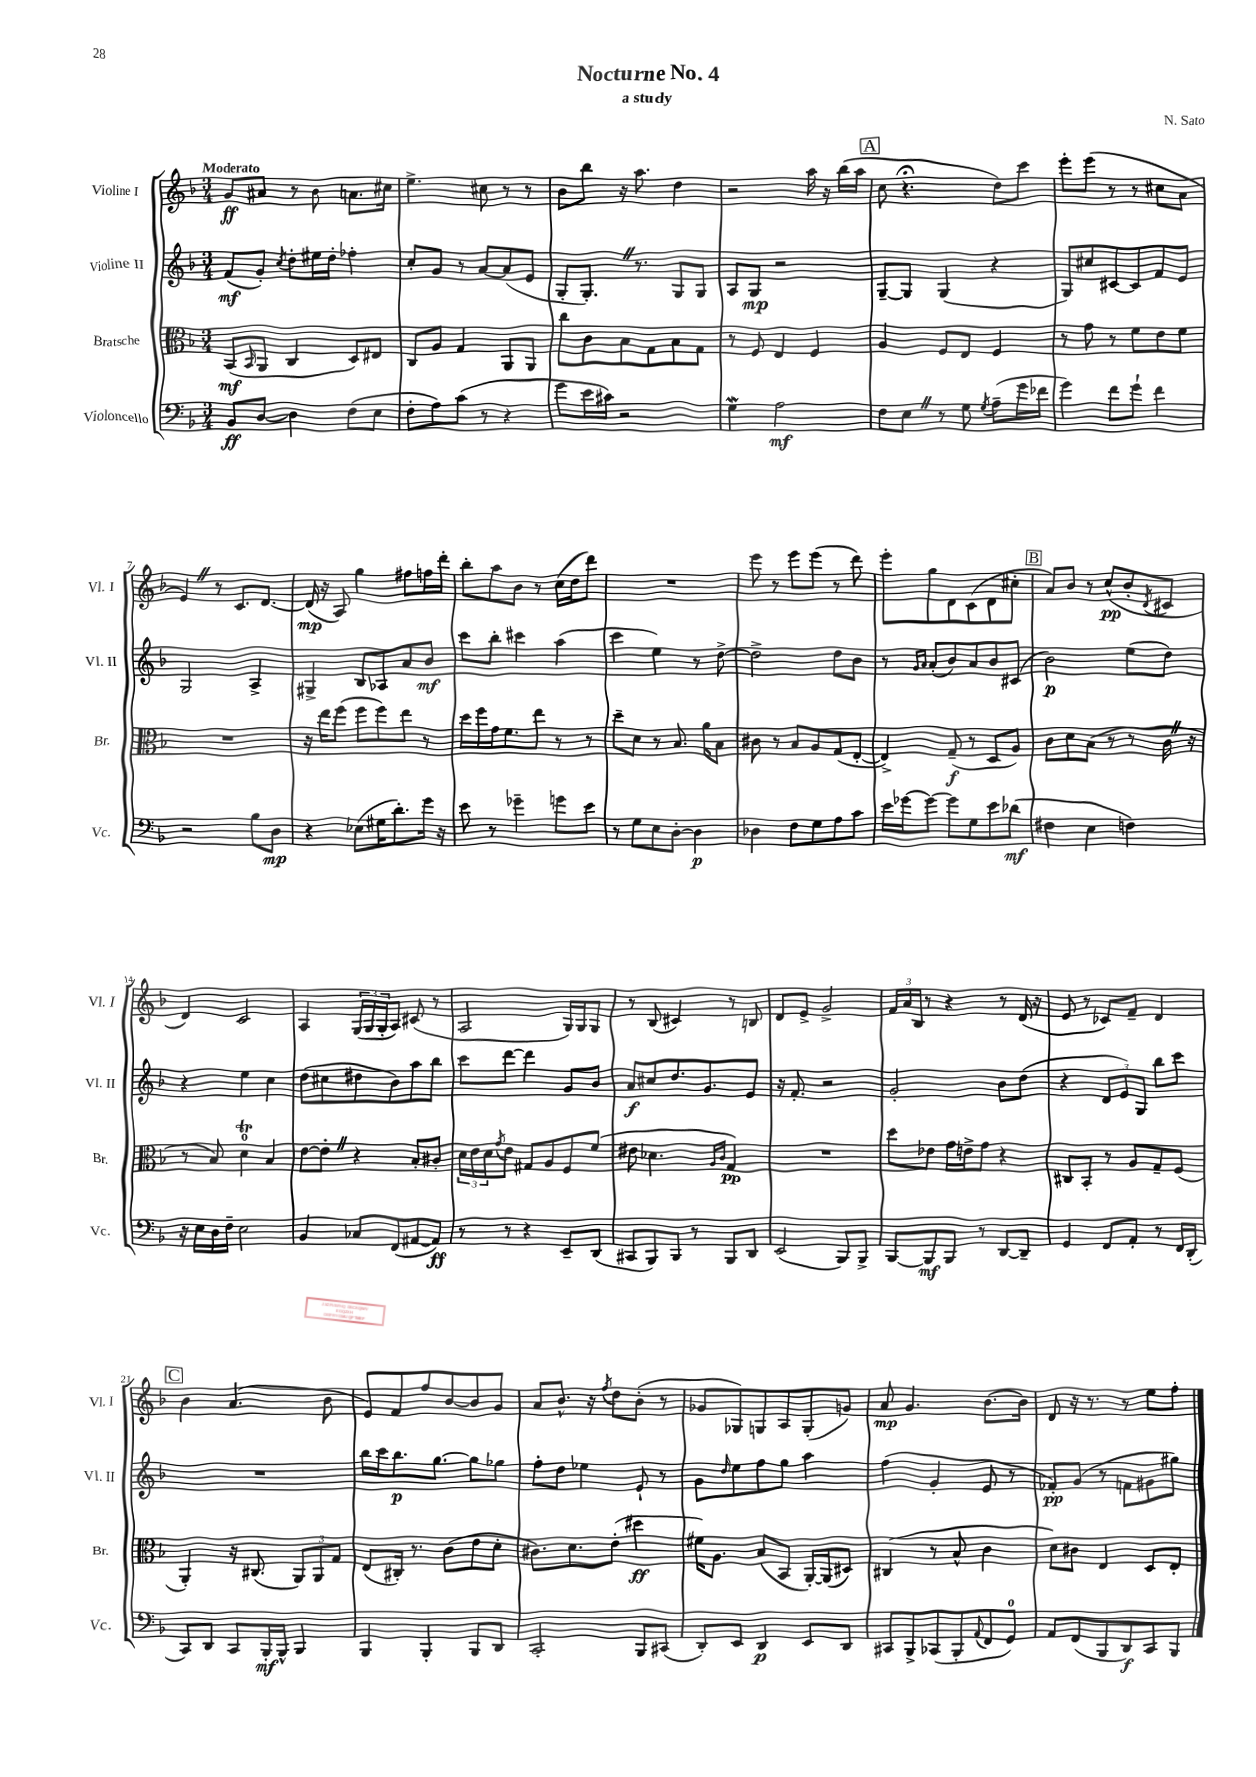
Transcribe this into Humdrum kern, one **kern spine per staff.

**kern	**dynam	**kern	**dynam	**kern	**dynam	**kern	**dynam
*part4	*part4	*part3	*part3	*part2	*part2	*part1	*part1
*staff4	*staff4	*staff3	*staff3	*staff2	*staff2	*staff1	*staff1
*I"Violoncello	*	*I"Bratsche	*	*I"Violine II	*	*I"Violine I	*
*I'Vc.	*	*I'Br.	*	*I'Vl. II	*	*I'Vl. I	*
*clefF4	*	*clefC3	*	*clefG2	*	*clefG2	*
*k[b-]	*	*k[b-]	*	*k[b-]	*	*k[b-]	*
*M3/4	*	*M3/4	*	*M3/4	*	*M3/4	*
=1	=1	=1	=1	=1	=1	=1	=1
!	!	!	!	!	!	!LO:TX:a:B:t=Moderato	!
8BB-/L	ff	(8BB-/L	mf	(8f/L	mf	8g/L	ff
.	.	16qqBB-/	.	.	.	.	.
[8D/J	.	8AA/J	.	8g'/J)	.	8a#X/J	.
.	.	.	.	8qcc/	.	.	.
4D\]	.	4C/	.	8dd'\L	.	8r	.
.	.	.	.	16ee#X\L	.	8b-\	.
.	.	.	.	16dd'\JJ	.	.	.
(8F\L	.	8D/L)	.	4ff-X'\	.	8.an\L	.
8E\J	.	8E#X/J	.	.	.	.	.
.	.	.	.	.	.	16cc#X\Jk	.
=2	=2	=2	=2	=2	=2	=2	=2
8F'\L	.	8C/L	.	8cc'/L	.	4.ee^\	.
8A\)	.	8A/J	.	8g/J	.	.	.
(8c\J	.	4G/	.	8r	.	.	.
8r	.	.	.	[8a/L	.	8cc#X\	.
4r	.	8AA/L	.	(8a/]	.	8r	.
.	.	8AA/J	.	8e/J	.	8r	.
=3	=3	=3	=3	=3	=3	=3	=3
8g\L	.	8cc\L	.	8G'/L	.	8b-\L	.
16e\L	.	8c\	.	8.G'Z/J)	.	8bb-\J	.
16c#X\JJ)	.	.	.	.	.	.	.
2r	.	8B-\	.	.	.	16r	.
.	.	.	.	8.r	.	8.aa\	.
.	.	8G\	.	.	.	.	.
.	.	8B-\	.	8G/L	.	4dd\	.
.	.	8G\J	.	8G/J	.	.	.
=4	=4	=4	=4	=4	=4	=4	=4
4GW\	.	8r	.	8A/L	.	2r	.
.	.	8F/	.	8G/J	mp	.	.
2A\	mf	4E/	.	2r	.	.	.
.	.	4F/	.	.	.	16aa\	.
.	.	.	.	.	.	16r	.
.	.	.	.	.	.	(16bb-\LL	.
.	.	.	.	.	.	16aa\JJ	.
!!LO:REH:place=s1:t=A
=5	=5	=5	=5	=5	=5	=5	=5
8F\L	.	4A/	.	[8G~/L	.	8cc\	.
8EZ\J	.	.	.	8G/J]	.	4.r;<	.
8r	.	8F/L	.	(4G/	.	.	.
8G\	.	8E/J	.	.	.	.	.
8qG/	.	.	.	.	.	.	.
(8A~\L	.	4F/	.	4r	.	8dd\L)	.
16g\L	.	.	.	.	.	8ccc\J	.
16f-X\JJ	.	.	.	.	.	.	.
=6	=6	=6	=6	=6	=6	=6	=6
4g\)	.	8r	.	8G/L)	.	8eee'\L	.
.	.	8g\	.	8cc#X/	.	(8eee\J	.
8f\L	.	8r	.	[8c#X/	.	8r	.
8g`\J	.	8f\L	.	8c#/]	.	8r	.
4f\	.	8e\	.	8f/	.	8cc#X\L	.
.	.	8f\J	.	8e/J	.	8a\J	.
!!LO:LB:g=z
=7	=7	=7	=7	=7	=7	=7	=7
2r	.	2.r	.	2G/	.	4eZ/)	.
.	.	.	.	.	.	8r	.
.	.	.	.	.	.	8.c/L	.
8B-\L	.	.	.	4A^/	.	.	.
.	.	.	.	.	.	[8.d/J	.
8D\J	mp	.	.	.	.	.	.
=8	=8	=8	=8	=8	=8	=8	=8
4r	.	16r	.	4G#X^/	.	(16d/]	mp
.	.	16ee\KL	.	.	.	16r	.
.	.	(8ff\J	.	.	.	8A/)	.
(8E-X\L	.	8ff\L	.	8B-/L	.	4gg\	.
16G#X\K	.	8ff\)	.	8A-X/	.	.	.
8.d'\)	.	.	.	.	.	.	.
.	.	8ee\J	.	8a/	.	8ff#X\L	.
16g\Jk	.	8r	.	8b-/J	mf	16ffn\L	.
16r	.	.	.	.	.	16ddd'\JJ	.
=9	=9	=9	=9	=9	=9	=9	=9
8e\	.	16dd\LL	.	8ccc\L	.	8bb-'\L	.
.	.	16ff\	.	.	.	.	.
8r	.	16g\J	.	8bb-'\J	.	8aa\	.
.	.	8.f\	.	.	.	.	.
4g-X~\	.	.	.	4ccc#X\	.	8b-\J	.
.	.	8ee\J	.	.	.	8r	.
8gn\L	.	8r	.	(4aa\	.	(16cc\LL	.
.	.	.	.	.	.	16dd\J	.
8e\J	.	8r	.	.	.	8ddd\J)	.
=10	=10	=10	=10	=10	=10	=10	=10
8r	.	8dd~\L	.	4ccc\	.	2.r	.
8G\L	.	8d\J	.	.	.	.	.
8E\	.	8r	.	4ee\)	.	.	.
[8D'\J	.	8.B-/	.	.	.	.	.
4D\]	p	.	.	8r	.	.	.
.	.	16a\KL	.	.	.	.	.
.	.	8B-\J	.	[8dd^\	.	.	.
=11	=11	=11	=11	=11	=11	=11	=11
4D-X\	.	8c#X\	.	2dd^\]	.	8eee\	.
.	.	8r	.	.	.	8r	.
8F\L	.	8B-/L	.	.	.	8eee\L	.
8G\	.	8A/	.	.	.	(8eee\J	.
8A\	.	(8G/	.	8dd\L	.	8r	.
8c\J	.	[8E'/J	.	8b-\J	.	8ddd\)	.
=12	=12	=12	=12	=12	=12	=12	=12
16e\LL	.	4E^/])	.	8r	.	8eee'\L	.
[16g-X\J	.	.	.	.	.	.	.
.	.	.	.	16qqg/LL	.	.	.
.	.	.	.	16qqa/JJ	.	.	.
8g-\J_	.	.	.	(8a'/L	.	8gg\	.
8g-\L]	.	(8G~/	f	8b-/)	.	8d\	.
8G\	.	8r	.	8a/	.	(8c\	.
8e\	.	8D/L	.	8b-/	.	8d\	.
(8d-X\J	mf	8A/J)	.	(8c#X/J	.	8cc#X'\J	.
!!LO:REH:place=s1:t=B
=13	=13	=13	=13	=13	=13	=13	=13
4F#X\	.	8c\L	.	2b-\)	p	8a/L)	.
.	.	8d\	.	.	.	8b-/J	.
4E\	.	(8B-\J	.	.	.	8r	.
.	.	8r	.	.	.	(8cc^^/L	pp
4Fn\)	.	8r	.	(8ee\L	.	8b-'/	.
.	.	.	.	.	.	8qd/	.
.	.	16cZ\	.	8dd\J)	.	8c#X/J	.
.	.	16r	.	.	.	.	.
!!LO:LB:g=z
=14	=14	=14	=14	=14	=14	=14	=14
16r	.	8r	.	4r	.	4d/)	.
16E\LL	.	.	.	.	.	.	.
16D\	.	8B-/)	.	.	.	.	.
16F~\JJ	.	.	.	.	.	.	.
2E\	.	4dT\	.	4ee\	.	2c/	.
.	.	4B-/	.	4cc\	.	.	.
=15	=15	=15	=15	=15	=15	=15	=15
4BB-/	.	[8e\L	.	(8dd\L	.	4A/	.
.	.	8e'Z\J]	.	8cc#X\	.	.	.
8C-X/L	.	4r	.	8dd#X\	.	(24G/LL	.
.	.	.	.	.	.	24G/	.
.	.	.	.	.	.	24G'/J	.
(8FF/	.	.	.	8b-\)	.	8A/J)	.
[8AA#X/	.	8B-'/L	.	8aa\	.	(8c#X/	.
8AA#/J])	ff	8c#X'/J	.	8bb-\J	.	8r	.
=16	=16	=16	=16	=16	=16	=16	=16
8r	.	24d\LL	.	8ccc\L	.	2A/	.
.	.	24e\	.	.	.	.	.
.	.	24d\J	.	.	.	.	.
.	.	8qg/	.	.	.	.	.
8r	.	8e\J	.	[8ddd\J	.	.	.
4r	.	8G#X/L	.	4ddd\]	.	.	.
.	.	8A/	.	.	.	.	.
8EE~/L	.	8F/	.	8g/L	.	16G/LL)	.
.	.	.	.	.	.	16G/J	.
(8DD/J	.	(8f/J	.	8b-/J	.	8G/J	.
=17	=17	=17	=17	=17	=17	=17	=17
8CC#X/L	.	8e#X\	.	8a/L	f	8r	.
8BBB-/)	.	4.d-X\	.	8cc#X/	.	(8B-/	.
8BBB-/J	.	.	.	8.dd/	.	4c#X/)	.
8r	.	.	.	.	.	.	.
.	.	.	.	8.g/	.	.	.
.	.	16qqA/LL	.	.	.	.	.
.	.	16qqc/JJ	.	.	.	.	.
8BBB-/L	.	4G/)	pp	.	.	8r	.
8DD/J	.	.	.	8e/J	.	8Bn/	.
=18	=18	=18	=18	=18	=18	=18	=18
(2EE/	.	2.r	.	16r	.	8d/L	.
.	.	.	.	8.f'/	.	.	.
.	.	.	.	.	.	8e^/J	.
.	.	.	.	2r	.	2g^/	.
8BBB-/L)	.	.	.	.	.	.	.
8BBB-^/J	.	.	.	.	.	.	.
=19	=19	=19	=19	=19	=19	=19	=19
[8BBB-/L	.	8dd\L	.	2g'/	.	24f/LL	.
.	.	.	.	.	.	24a/	.
.	.	.	.	.	.	24B-/JJ	.
8BBB-/]	mf	8e-X\J	.	.	.	8r	.
8BBB-/J	.	16g\LL	.	.	.	4r	.
.	.	16en^\J	.	.	.	.	.
8r	.	8g\J	.	.	.	.	.
[8DD/L	.	4r	.	8b-\L	.	8r	.
8DD~/J]	.	.	.	(8dd\J	.	(16d/	.
.	.	.	.	.	.	16r	.
=20	=20	=20	=20	=20	=20	=20	=20
4GG/	.	8C#X/L	.	4r	.	8e/	.
.	.	8BB-'/J	.	.	.	8r	.
8FF/L	.	8r	.	12d/L	.	8c-X/L)	.
.	.	.	.	12e/)	.	.	.
8AA'/J	.	8A/L	.	.	.	8f~/J	.
.	.	.	.	12G/J	.	.	.
8r	.	8G~/	.	8bb-\L	.	4d/	.
16FF/LL	.	(8F/J	.	8ccc\J	.	.	.
(16DD'/JJ	.	.	.	.	.	.	.
!!LO:LB:g=z
!!LO:REH:place=s1:t=C
=21	=21	=21	=21	=21	=21	=21	=21
8CC/L)	.	4AA'/)	.	2.r	.	4b-\	.
8DD/J	.	.	.	.	.	.	.
8CC/L	.	16r	.	.	.	(4.a/	.
.	.	(8.C#X/	.	.	.	.	.
16BBB-'/L	mf	.	.	.	.	.	.
16BBB-^^/JJ	.	.	.	.	.	.	.
4BBB-/	.	12AA/L)	.	.	.	.	.
.	.	12AA/	.	.	.	.	.
.	.	.	.	.	.	8b-\	.
.	.	12G/J	.	.	.	.	.
=22	=22	=22	=22	=22	=22	=22	=22
4BBB-/	.	(8E/L	.	16bb-\LL	.	8e/L)	.
.	.	.	.	16ccc\J	.	.	.
.	.	16C#X'/Jk)	.	8.bb-\	p	8f/	.
.	.	8.r	.	.	.	.	.
4BBB-'/	.	.	.	.	.	8ff/	.
.	.	.	.	[8.gg\J	.	.	.
.	.	(8c\L	.	.	.	[8b-/	.
8BBB-/L	.	8e\	.	8gg\L]	.	8b-/]	.
8DD/J	.	8d'\J	.	8gg-X\J	.	8g/J	.
=23	=23	=23	=23	=23	=23	=23	=23
2CC'/	.	8.c#X\L)	.	8ff'\L	.	8a/L	.
.	.	.	.	8dd\J	.	8.b-^^/J	.
.	.	8.d\	.	.	.	.	.
.	.	.	.	4ee-X\	.	.	.
.	.	.	.	.	.	16r	.
.	.	.	.	.	.	8qff/	.
.	.	(8e'\J	.	.	.	8dd\L	.
8BBB-/L	.	4dd#X\	ff	8e`/	.	(8b-'\J	.
(8CC#X/J	.	.	.	8r	.	8r	.
=24	=24	=24	=24	=24	=24	=24	=24
8DD'/L)	.	16f#X\KL)	.	8g\L	.	8g-X/L	.
.	.	8.A\J	.	.	.	.	.
.	.	.	.	16qqdd/	.	.	.
8EE/J	.	.	.	8ee\	.	8G-X/)	.
4DD/	p	(8B-/L	.	8ff\	.	8Gn/	.
.	.	8BB-/J	.	8gg\J	.	8A/	.
8EE/L	.	[16AA'/LL)	.	4aa\	.	(8G'/	.
.	.	(16AA/J]	.	.	.	.	.
8DD/J	.	8D#X/J)	.	.	.	8gn/J)	.
=25	=25	=25	=25	=25	=25	=25	=25
8CC#X/L	.	(4C#X/	.	(4ff\	.	8a/	mp
8BBB-^/	.	.	.	.	.	4.g/	.
(8CC-X/	.	8r	.	4g'/	.	.	.
8BBB-'/	.	8B-^^/	.	.	.	.	.
8qqAA/	.	.	.	.	.	.	.
8FF/	.	4c\	.	8e/	.	[8.b-\L	.
8GG/J)	.	.	.	8r	.	.	.
.	.	.	.	.	.	16b-\Jk]	.
=26	=26	=26	=26	=26	=26	=26	=26
8AA/L	.	8d\L)	.	8f-X'/L)	pp	8d/	.
(8FF/	.	8c#X\J	.	(8g/J	.	16r	.
.	.	.	.	.	.	8.r	.
8BBB-/	.	4E/	.	8r	.	.	.
8DD/)	f	.	.	8fn\L	.	8r	.
8CC/	.	8D/L	.	8g#X\	.	8ee\L	.
8BBB-/J	.	8E'/J	.	8gg#X\J)	.	8ff'\J	.
==	==	==	==	==	==	==	==
*-	*-	*-	*-	*-	*-	*-	*-
